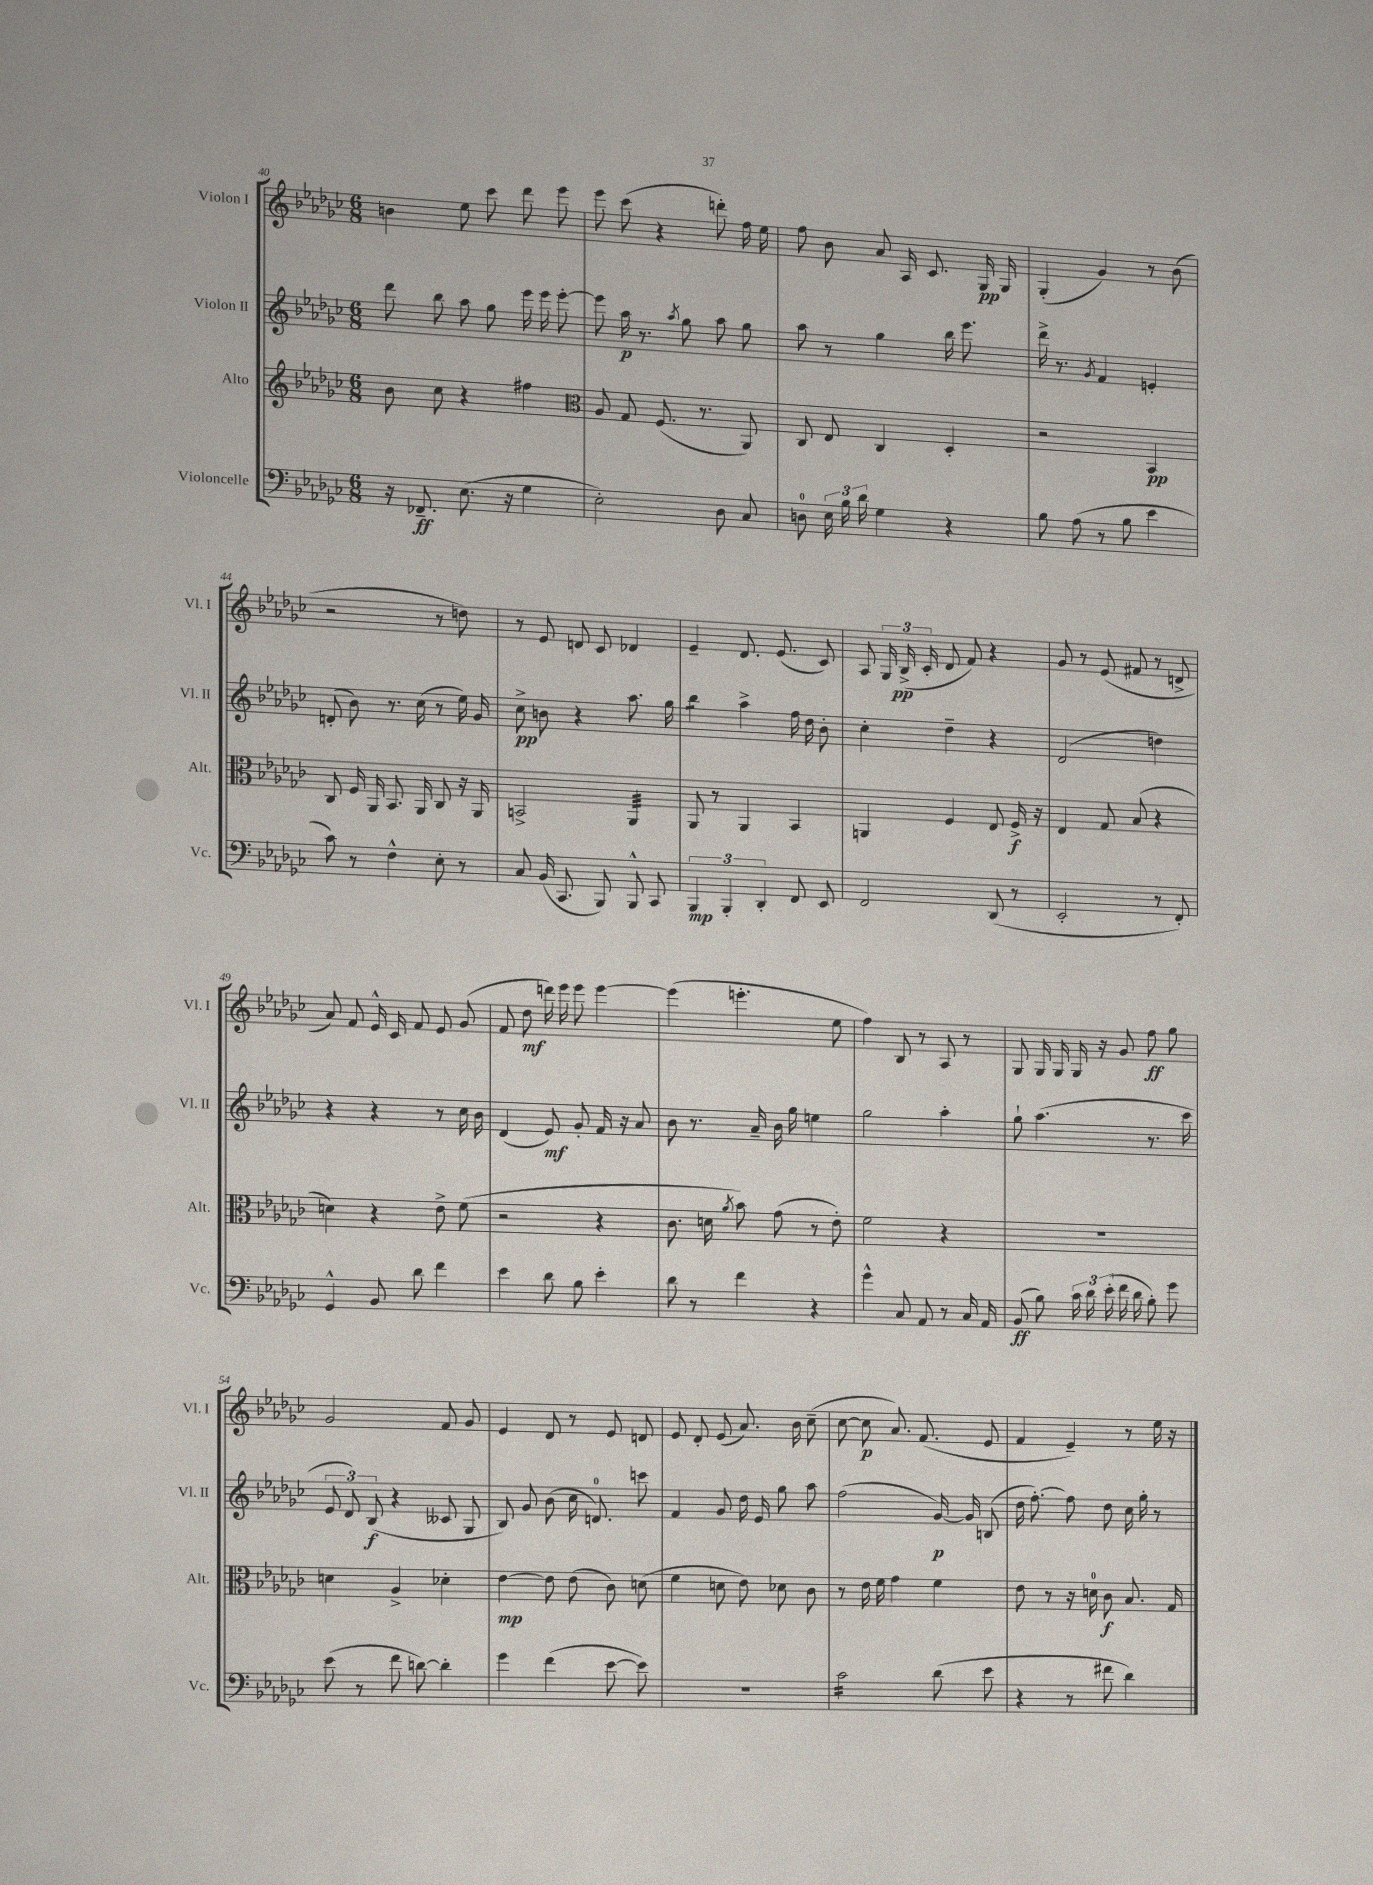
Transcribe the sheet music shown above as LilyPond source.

<<
\new StaffGroup <<
\new Staff = "s0" \with { instrumentName = "Violon I" shortInstrumentName = "Vl. I" } {
    \clef treble \key ges \major \numericTimeSignature \time 6/8
    \autoBeamOff b'4 ees''8 ces'''8 des'''8 ees'''8 |
    ees'''8 ces'''8( r4 d'''8-.) f''16 ees''16 |
    f''8 bes'8 aes'8 aes16 ces'8. ges16\pp ges16 |
    ges4-.( ges'4) r8 bes'8( |
    r2 r8 d''8) |
    r8 ees'8 d'8 ces'8 des'4 |
    ees'4-- des'8. ees'8.( ces'8) |
    aes8 \tuplet 3/2 { ges16 bes16->\pp( ces'16-. } des'8 f'8) r4 |
    ges'8 r8 ees'8( fis'8 r8 d'8-> |
    aes'8) f'8 ees'16-^ ces'16 f'8 ees'8 ges'8( |
    f'8 des''8\mf d'''16) ees'''16 ees'''8 ees'''4~ |
    ees'''4( e'''4.-. ees''8 |
    f''4) bes8 r8 aes8 r8 |
    ges8 ges16 ges16 ges16 r16 ges'8 f''8\ff ges''8 |
    ges'2 f'8 ges'8 |
    ees'4 des'8 r8 ees'8 d'8 |
    ees'8 des'8-. ees'8( aes'8.) bes'16 ces''8--( |
    ces''8~ ces''8\p aes'8.) f'8.( ees'8 |
    f'4 ees'4--) r8 ees''16 r16 \bar "|." |
}
\new Staff = "s1" \with { instrumentName = "Violon II" shortInstrumentName = "Vl. II" } {
    \clef treble \key ges \major \numericTimeSignature \time 6/8
    \autoBeamOff des'''8 bes''8 aes''8 ges''8 ees'''16 ees'''16 ees'''8~-. |
    ees'''8 aes''16\p r8. \acciaccatura { aes''8 } ges''8 aes''8 ges''8 |
    aes''8 r8 ges''4 bes''16 ees'''8. |
    des'''16-> r8. \acciaccatura { ges'8 } f'4 e'4-. |
    d'8-.( bes'8) r8. ces''16( r8 ees''16) ges'16 |
    ces''8->\pp b'8 r4 aes''8. ges''16 |
    bes''4:8 aes''4-> f''16 des''16 bes'8-. |
    ces''4-. des''4-- r4 |
    des'2( d''4) |
    r4 r4 r8 ces''16 bes'16 |
    des'4( ees'8\mf) ges'8-. f'16 r16 aes'8 |
    bes'8 r8. aes'16-- bes'16 ges''16 e''4 |
    ges''2 aes''4-. |
    ges''8-! aes''4.( r8. ces'''16 |
    \tuplet 3/2 { ees'8 des'8) bes8\f( } r4 ceses'8 ges8 |
    bes8) ges'8 bes'8( ces''16 d'8.-0) c'''8 |
    f'4 ges'8 des''16 ees'16 ges''8 aes''8 |
    f''2( ges'16~\p) ges'16 b8( |
    des''16 f''8.~-.) f''8 des''8 ces''16 ges''16-. r8 \bar "|." |
}
\new Staff = "s2" \with { instrumentName = "Alto" shortInstrumentName = "Alt." } {
    \clef treble \key ges \major \numericTimeSignature \time 6/8
    \autoBeamOff bes'8 ces''8 r4 fis''4 |
    \clef alto aes8 ges8 f8.( r8. aes,8) |
    ces8 ees8 ces4 des4-. |
    r2 bes,4\pp |
    ces8 f16 aes,16 bes,8. aes,16 ces8 r16 aes,16 |
    b,2-> aes,4:32 |
    aes,8 r8 aes,4 bes,4 |
    a,4 f4 ees8 f16->\f r16 |
    ees4 ges8 bes8( r4 |
    d'4) r4 ees'8-> f'8( |
    r2 r4 |
    ces'8. d'16 \acciaccatura { aes'8 } bes'8) ges'8( r8 ees'8-.) |
    f'2 r4 |
    R2. |
    d'4 aes4-> des'4-. |
    ees'4~\mp ees'8 ees'8( ces'8) d'8( |
    f'4 d'8 ees'8) des'8 ces'8 |
    r8 ees'16 f'16 ges'4 f'4 |
    ees'8 r8 r16 d'16-0 ces'8\f bes8. ges16 \bar "|." |
}
\new Staff = "s3" \with { instrumentName = "Violoncelle" shortInstrumentName = "Vc." } {
    \clef bass \key ges \major \numericTimeSignature \time 6/8
    \autoBeamOff r16 fes,8.--\ff ees8.( r16 ges4 |
    ees2-.) des8 ces8 |
    d8-0 \tuplet 3/2 { ees16 bes16 des'16 } ges4 r4 |
    bes8 aes8( r8 bes8 ees'4 |
    ces'8) r8 f4-^ ees8-. r8 |
    ces8 bes,16( ces,8. bes,,8) bes,,8-^ ces,8 |
    \tuplet 3/2 { bes,,4\mp bes,,4-. des,4-. } f,8 ees,8 |
    f,2 des,8( r8 |
    ees,2-. r8 f,8-.) |
    ges,4-^ bes,8 des'8 f'4 |
    ees'4 des'8 bes8 ees'4-. |
    des'8 r8 f'4 r4 |
    ges'4-^ ces8 aes,8 r8 ces16 aes,16 |
    bes,8\ff( bes8) \tuplet 3/2 { ces'16 des'16 ees'16-.( } f'16 des'16 bes8-.) ges'8 |
    ees'8( r8 f'8 d'8~) d'4-. |
    ges'4 f'4( ees'8~ ees'8) |
    R2. |
    ces'2:16 des'8( ees'8 |
    r4 r8 fis'8 des'4) \bar "|." |
}
>>
>>
\layout { \context { \Score currentBarNumber = #40 } }
